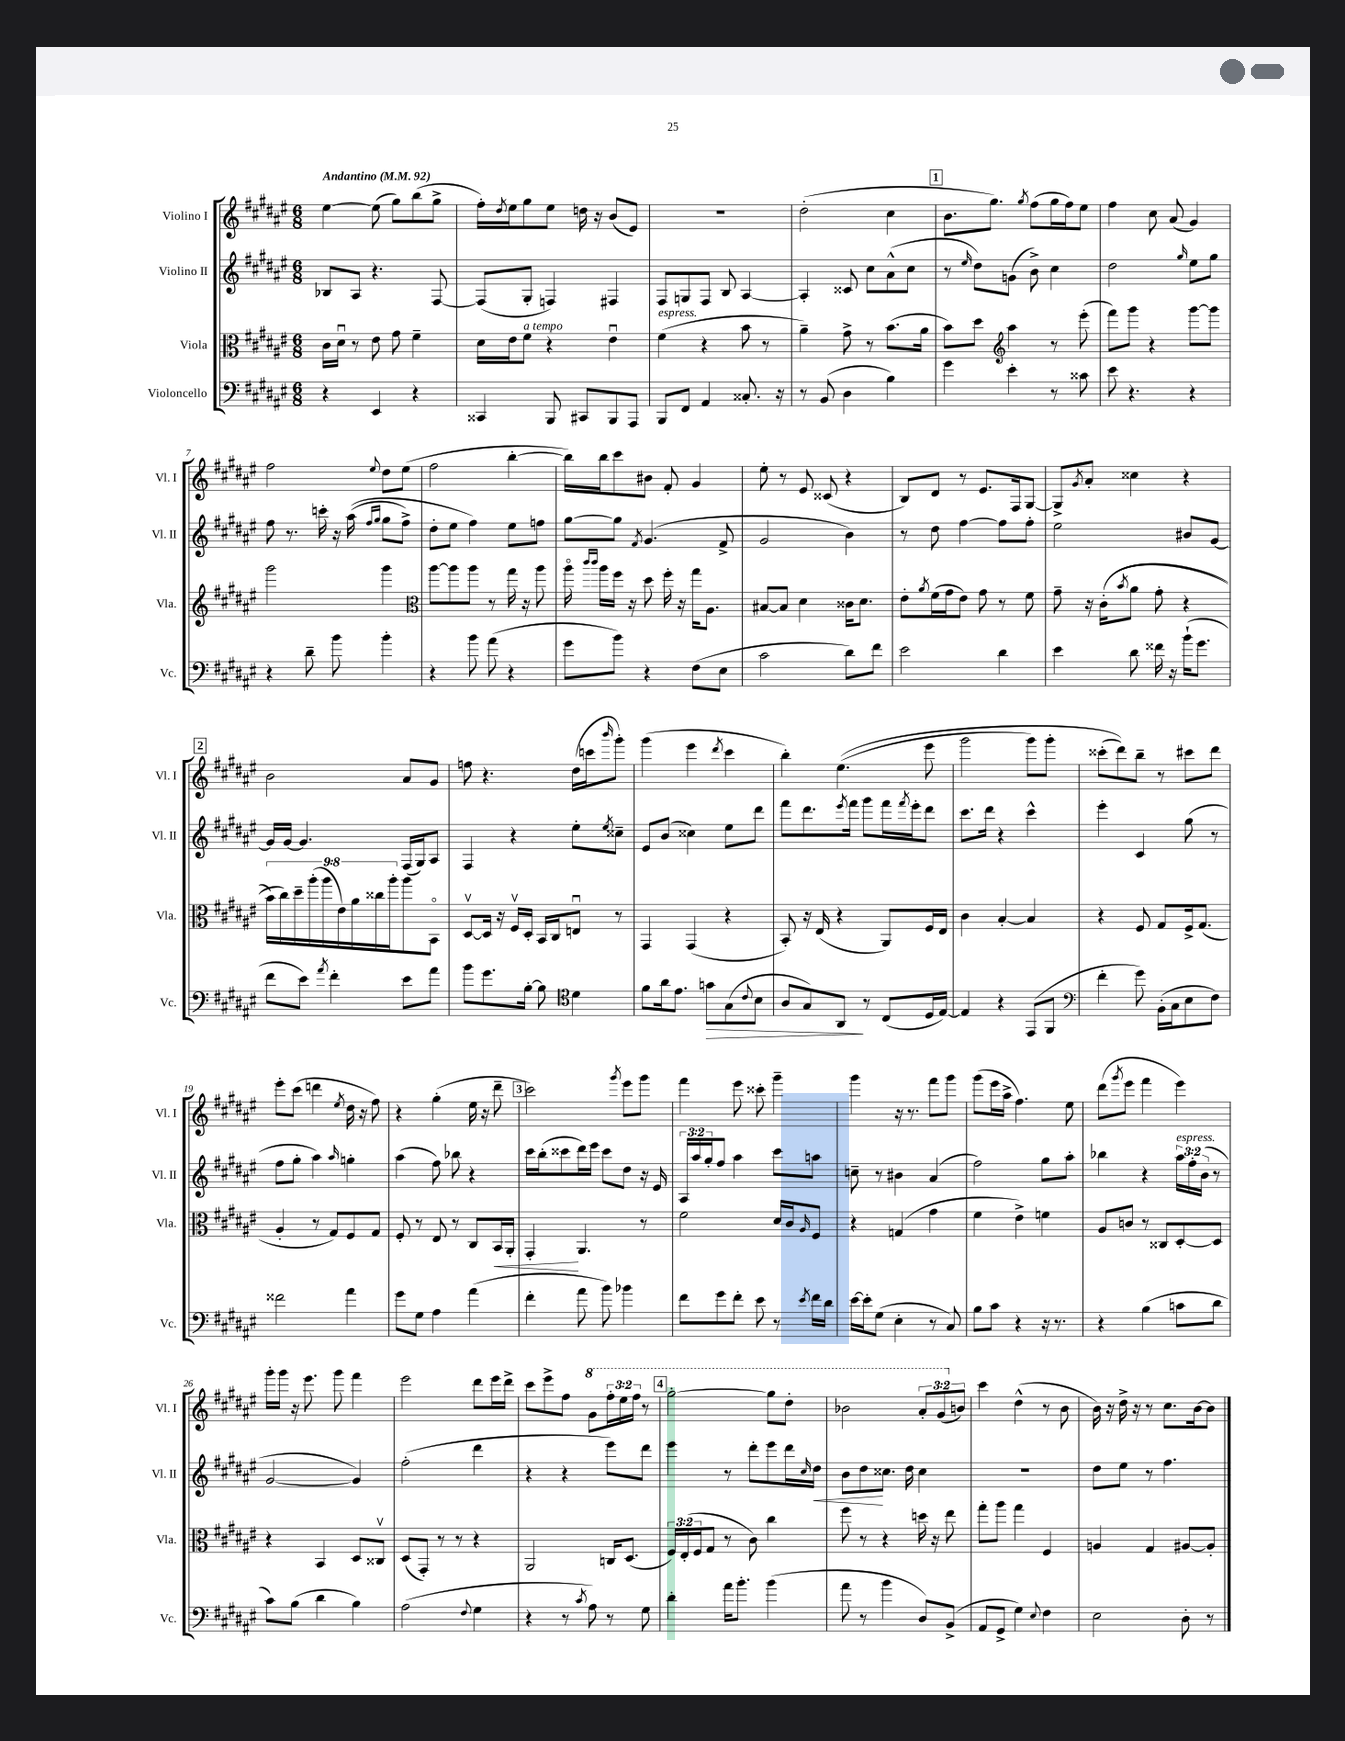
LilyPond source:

<<
\new StaffGroup <<
\new Staff = "s0" \with { instrumentName = "Violino I" shortInstrumentName = "Vl. I" } {
    \clef treble \key fis \major \numericTimeSignature \time 6/8 \override Staff.TupletNumber.text = #tuplet-number::calc-fraction-text \tempo "Andantino" 4 = 92
    eis''4~ eis''8( gis''8) b''8( gis''8-> |
    fis''16-.) \acciaccatura { dis''8 } eis''16 gis''8 eis''8 d''16 r16 b'8( eis'8) |
    R2. |
    dis''2-.( cis''4 |
    \mark \markup { \box "1" } b'8. gis''8.) \acciaccatura { gis''8 } fis''8( gis''16 fis''16) eis''8 |
    fis''4 cis''8 ais'8( gis'4) |
    fis''2 \appoggiatura { eis''8 } dis''8 eis''8( |
    fis''2 b''4~-. |
    b''16) b''16 cis'''8 bis'8 fis'8-. gis'4 |
    eis''8-. r8 eis'8 cisis'8( r4 |
    b8) dis'8 r8 eis'8. fis16 gis8~ |
    gis8-> \acciaccatura { gis'8 } ais'8-. cisis''4 r4 |
    \mark \markup { \box "2" } b'2 ais'8 gis'8 |
    f''8 r4. dis''16( c'''16 \grace { b'''16 } gis'''8-.) |
    gis'''4( eis'''4 \acciaccatura { dis'''8 } cis'''4 |
    b''4-.) eis''4.(\( eis'''8 |
    gis'''2 gis'''8) gis'''8-. |
    cisis'''8-.( dis'''8)\) b''8-- r8 cis'''8 dis'''8 |
    eis'''8-. cis'''8( d'''4 \acciaccatura { eis''8 } dis''16 r16 fis''8) |
    r4 gis''4-.( eis''16 r16 dis'''8-- |
    \mark \markup { \box "3" } cis'''2) \acciaccatura { gis'''8 } eis'''8 gis'''8 |
    fis'''4 eis'''8 cisis'''8-. gis'''4-- |
    gis'''4 r16 r8. fis'''8 gis'''8 |
    gis'''8( eis'''16 ais''16-> fis''4.) eis''8 |
    dis'''8( \acciaccatura { gis'''8 } eis'''8 fis'''4 eis'''4) |
    gis'''16-. gis'''16 r16 eis'''8. gis'''8 fis'''4 |
    eis'''2 dis'''8 eis'''16 dis'''16-> |
    cis'''8 eis'''8-> fis''8 \ottava #1 gis''8 \tuplet 3/2 { fis'''16-. eis'''16 fis'''16 } r8 |
    \mark \markup { \box "4" } gis'''2~-. gis'''8 dis'''8-. |
    bes''2 \tuplet 3/2 { ais''8-. gis''8( \ottava #0 b'!8) } |
    cis'''4 dis''4-^( r8 b'8 |
    b'16) r16 dis''16-> r16 r8 cis''8. b'16~ b'8 \bar "|." |
}
\new Staff = "s1" \with { instrumentName = "Violino II" shortInstrumentName = "Vl. II" } {
    \clef treble \key fis \major \numericTimeSignature \time 6/8 \override Staff.TupletNumber.text = #tuplet-number::calc-fraction-text
    bes8 ais8 r4. fis8~ |
    fis8( gis8-. f4) fis4 |
    fis8 g8 fis8 b8 ais4~ |
    ais4-. cisis'8 cis''8 ais'8-^( cis''8 |
    \mark \markup { \box "1" } r8 \grace { eis''16 } dis''8) g'8( b'8->) cis''4 |
    dis''2 \grace { gis''16 } eis''8 gis''8 |
    fis''8 r8. c'''16-. r16 ais''16(\( \grace { fis''16 gis''16 } gis''8 fis''8->) |
    dis''8-. eis''8 fis''4\) eis''8 f''8 |
    gis''8~ gis''8 \acciaccatura { fis'8 } gis'4.( fis'8-> |
    gis'2 b'4) |
    r8 dis''8 fis''4~ fis''8 fis''8-. |
    eis''2 bis'8 gis'8~ |
    \mark \markup { \box "2" } gis'16 gis'16~ gis'4. fis16( gis16) ais8 |
    fis4 r4 eis''8-. \acciaccatura { eis''8 } cisis''8-- |
    eis'8 b'8( cisis''4) eis''8 dis'''8 |
    fis'''8 dis'''8. \acciaccatura { eis'''8 } fis'''16 gis'''8 fis'''16 \acciaccatura { fis'''8 } eis'''16-. dis'''8 |
    cis'''8. dis'''16 r4 cis'''4-^ |
    eis'''4-. cis'4 gis''8( r8 |
    fis''8 gis''8-. ais''4) \grace { ais''16 } g''4-. |
    ais''4( fis''8) bes''8 r4 |
    \mark \markup { \box "3" } cis'''16 b''16-.( cisis'''8 dis'''16) eis'''16 cisis'''8 dis''8 r16 eis'16 |
    \tuplet 3/2 { ais16 ais''16 gis''16-. } fis''8 ais''4 cis'''8 a''8 |
    c''8-- r8 bis'4 ais'4( |
    fis''2) gis''8 ais''8-. |
    bes''4 r4 \tuplet 3/2 { ais''16^\markup { \italic "espress." } fis''16-. b'16( } r8 |
    gis'2~ gis'4) |
    fis''2-.( dis'''4 |
    r4 r4 eis'''8) dis'''8 |
    \mark \markup { \box "4" } eis'''4 r8 dis'''8-. eis'''8 dis'''16 \grace { cis''16 } dis''16\< |
    b'8 dis''8\! cisis''8. dis''16 cisis''4 |
    R2. |
    dis''8 eis''8 r8 fis''4. \bar "|." |
}
\new Staff = "s2" \with { instrumentName = "Viola" shortInstrumentName = "Vla." } {
    \clef alto \key fis \major \numericTimeSignature \time 6/8 \override Staff.TupletNumber.text = #tuplet-number::calc-fraction-text
    cis'16 dis'16\downbow r8 eis'8 gis'8 fis'4-- |
    dis'16 eis'16 fis'8^\markup { \italic "a tempo" } r4 eis'4\downbow |
    fis'4^\markup { \italic "espress." }( r4 b'8 r8 |
    ais'4--) gis'8-> r8 b'8.( ais'16 |
    \mark \markup { \box "1" } b'8) dis''8 \clef treble ais''4 r8 eis'''8-.( |
    fis'''8) gis'''8 r4 gis'''8~ gis'''8 |
    gis'''2 gis'''4 |
    \clef alto ais''8~ ais''8 ais''8 r8 gis''16 r16 ais''8 |
    ais''16\flageolet \grace { cis'''16 cis'''16 } ais''16 fis''16 r16 dis''8 fis''16-. r16 gis''16 ais8. |
    bis8~ bis8 dis'4 cisis'16 dis'8. |
    eis'8-. \acciaccatura { ais'8 } fis'16( gis'16 eis'8) gis'8 r8 fis'8 |
    gis'8-- r16 cis'16-.(\( \acciaccatura { b'8 } ais'8 gis'8-. r4 |
    \mark \markup { \box "2" } \tuplet 9/8 { b'16) cis''16\) dis''16-- ais''16-.( ais''16 eis'16) ais'16 cisis''16 ais''16-. } ais''8 b,8\flageolet |
    dis8~\upbow dis16 r16 fis16\upbow dis16-. b,16 cis16 e8\downbow r8 |
    gis,4 gis,4( r4 |
    b,8-.) r16 eis16( r4 ais,8) fis16 eis16 |
    cis'4 b4~-. b4 |
    r4 fis8 gis8 fis16-> gis8.( |
    ais4-. r8 gis8) fis8 gis8 |
    fis8-. r8 eis8 r8 cis8 b,16\< ais,16-. |
    \mark \markup { \box "3" } gis,4-.\! ais,4. r8 |
    fis'2 dis'16 cis'16 \grace { ais16 } fis8 |
    r4 g4( gis'4 |
    fis'4 eis'4->) f'4 |
    ais8 c'8 r8 cisis8 dis8~-. dis8 |
    r4 b,4 dis8 cisis8\upbow |
    dis8( gis,8-.) r8 r8 r4 |
    ais,2 c16 dis8.( |
    \mark \markup { \box "4" } \tuplet 3/2 { fis16) eis16-.( fis16 } gis8 r8 cis'8) cis''4 |
    fis''8 r8 r4 d''16 r16 eis''8 |
    gis''8-. ais''8 gis''4 fis4 |
    a4 gis4 ais8~ ais8-. \bar "|." |
}
\new Staff = "s3" \with { instrumentName = "Violoncello" shortInstrumentName = "Vc." } {
    \clef bass \key fis \major \numericTimeSignature \time 6/8
    r4 eis,4 r4 |
    cisis,4 b,,8 cis,8 b,,8 ais,,8 |
    b,,8 fis,8 ais,4 cisis8.-. r16 |
    r8 b,8( dis4 b4) |
    \mark \markup { \box "1" } gis'4 eis'4-. r8 cisis'8 |
    eis'8 r4. r4 |
    r4 dis'8-- b'8 b'4-. |
    r4 b'8 ais'8( r4 |
    gis'8 b'8) r4 fis8( eis8 |
    cis'2 dis'8) fis'8 |
    eis'2 dis'4 |
    eis'4 dis'8 fisis'16 r16 b'16-!( gis'8. |
    \mark \markup { \box "2" } fis'8 eis'8) \acciaccatura { ais'8 } fis'4-. eis'8 ais'8 |
    b'8 gis'8. b16~-. b8 \clef tenor dis'4 |
    fis'8 ais'16 eis'8. g'8\> gis8( \appoggiatura { cis'8 } b8 |
    ais8 gis8) ais,8\! r8 cis8( dis16 eis16~) |
    eis4 r4 eis,8( fis,8 |
    \clef bass fis'4-. gis'8) b,16-.( cis16 eis8 fis8) |
    fisis'2 ais'4 |
    gis'8 gis8 ais4 ais'4( |
    \mark \markup { \box "3" } fis'4-. ais'8 b'8) bes'4 |
    fis'8 gis'8 fis'8-. eis'8 r8 \acciaccatura { eis'8 } fis'16 dis'16 |
    eis'16~ eis'16-. gis8( eis4-. r8 cis8) |
    b8 cis'8 r4 r16 r8. |
    r4 b4( c'8 dis'8 |
    cis'8) b8( dis'4 b4) |
    ais2( \appoggiatura { fis8 } gis4 |
    r4 r8 \acciaccatura { cis'8 } ais8) r8 gis8 |
    \mark \markup { \box "4" } dis'4-. ais'16 b'8.-. b'4( |
    ais'8 r8 b'4 dis8) b,8->( |
    ais,8 gis,8-> gis4) \appoggiatura { eis8 } fis4 |
    eis2 dis8-. r8 \bar "|." |
}
>>
>>
